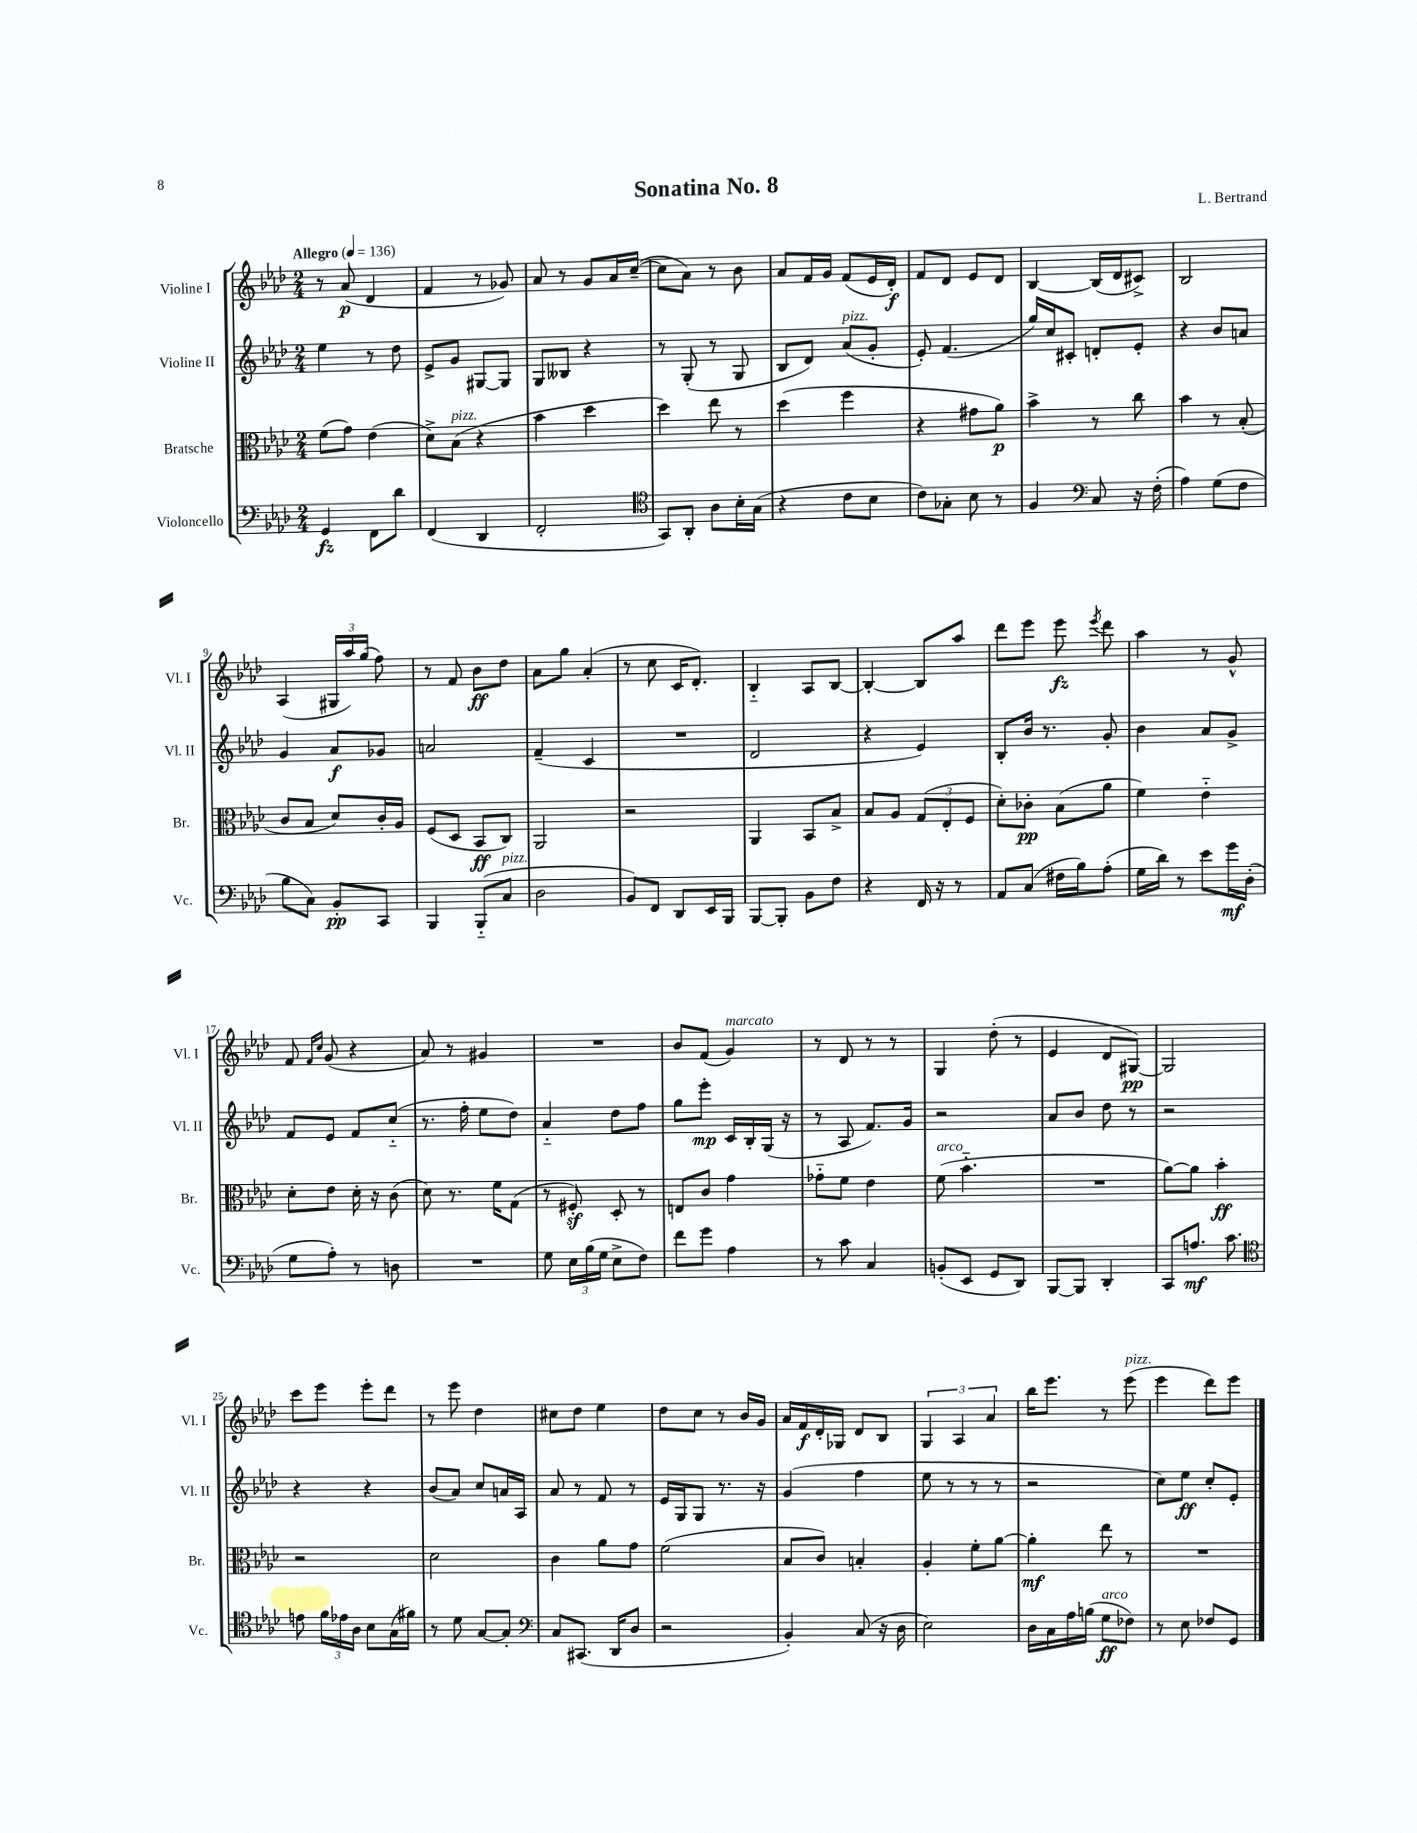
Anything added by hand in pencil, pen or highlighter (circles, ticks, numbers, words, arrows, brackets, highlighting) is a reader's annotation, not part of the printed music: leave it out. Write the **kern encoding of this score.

**kern	**kern	**kern	**kern
*staff4	*staff3	*staff2	*staff1
*clefF4	*clefC3	*clefG2	*clefG2
*k[b-e-a-d-]	*k[b-e-a-d-]	*k[b-e-a-d-]	*k[b-e-a-d-]
*M2/4	*M2/4	*M2/4	*M2/4
*MM136	*MM136	*MM136	*MM136
4GG/	(8f\L	4ee-\	8r
.	8g\J)	.	(8a-/
8FF\L	(4e-\	8r	4d-/
8d-\J	.	8dd-\	.
=	=	=	=
(4FF/	8d-^\L)	8e-^/L	4f/
.	(8B-\J	8g/J	.
4DD-/	4r	[8G#/L	8r
.	.	8G#/]J	8g-/)
=	=	=	=
2FF'/	4b-\	8G/L	8a-/
.	.	8B--/J	8r
.	4dd-\	4r	8g/L
.	.	.	16a-/L
.	.	.	([16cc~/JJ
=	=	=	=
*clefC4	*	*	*
8GG/L)	4dd-\)	8r	8cc\]L
8AA-'/J	.	(8G'/	8a-\J)
8A-\L	8ee-\	8r	8r
16B-'\L	8r	8G/	8b-\
(16G\JJ	.	.	.
=	=	=	=
4r	(4dd-\	8B-/L	8a-/L
.	.	8d-/J)	16f/L
.	.	.	16g/JJ
8c\L	4ff\	(8a-/L	(8f/L
8B-\J	.	8g'/J	16e-/L
.	.	.	16d-'/JJ)
=	=	=	=
8c\L)	4r	8e-'/)	8f/L
8G-'\J	.	(4.f/	8d-/J
8B-\	8g#\L	.	8e-/L
8r	8a-\J)	.	8d-/J
=	=	=	=
4F/	4b-^\	16gg/LL)	[4B-/
.	.	16cc/J	.
.	.	8c#'/J	.
*clefF4	*	*	*
8C/	8r	8d'/L	(16B-/]LL
.	.	.	16d-/J
16r	8cc\	8e-'/J	8c#^/J)
(16F'\	.	.	.
=	=	=	=
4A-\)	4b-\	4r	2B-/
(8G\L	8r	8b-/L	.
8F\J	(8B-'/	8a/J	.
=	=	=	=
8B-\L	8c/L	4g/	(4A-/
8C\J)	8B-/J	.	.
8BB-'/L	8d-/L)	8a-/L	24G#/LL
.	.	.	24aa-/)
.	.	.	(24gg/JJ
8CC/J	16c'/L	8g-/J	8ff\)
.	16A-/JJ	.	.
=	=	=	=
4BBB-/	(8F/L	2a/	8r
.	8D-/J	.	8f/
(8BBB-'~/L	8BB-/L	.	8b-\L
8C/J	8C/J)	.	8dd-\J
=	=	=	=
2D-\	2AA-/	(4f~/	8a-\L
.	.	.	8gg\J
.	.	4c/	(4a-'/
=	=	=	=
8BB-/L)	2r	2r	8r
8FF/J	.	.	8cc\
8DD-/L	.	.	16c/LK
.	.	.	8.d-'/J)
16EE-/L	.	.	.
16BBB-/JJ	.	.	.
=	=	=	=
[8BBB-/L	4AA-/	2d-/	4B-'~/
8BBB-'/]J	.	.	.
8BB-\L	8BB-/L	.	8A-/L
8F\J	8B-^/J	.	[8B-/J
=	=	=	=
4r	8B-/L	4r	4B-'/_
.	8A-/J	.	.
16FF/	(12G/L	4e-/)	8B-/]L
16r	.	.	.
.	12E-'/	.	.
8r	.	.	8aa-/J
.	12F/J	.	.
=	=	=	=
8AA-/L	8d-'\L)	8B-'/L	8ddd-\L
(8C/J	8c-'\J	16b-/Jk	8eee-\J
.	.	8.r	.
16F#\LL	(8B-\L	.	8eee-\
16B-\J)	.	.	.
.	.	.	8qeee-/
(8A-'\J	8a-\J	8g'/	8ddd-\
=	=	=	=
16G\LL	4f\)	4b-\	4aa-\
16d-\JJ)	.	.	.
8r	.	.	.
8e-\L	4e-'~\	8a-/L	8r
16g\L	.	8g^/J	8g^^/
(16D-'\JJ	.	.	.
=	=	=	=
8G\L	8d-'\L	8f/L	8f/
.	.	.	16qqf/LL
.	.	.	16qqcc/JJ
8A-'\J)	8e-\J	8e-/J	(8g/
8r	16d-'\	8f/L	4r
.	16r	.	.
8D\	(8c\	(8cc'~/J	.
=	=	=	=
2r	8d-\)	8.r	8a-/)
.	8.r	.	8r
.	.	16ff'\	.
.	.	8ee-\L	4g#/
.	16f\LK	.	.
.	(8G\J	8dd-\J)	.
=	=	=	=
8G\	8r	4a-'~/	2r
24E-\LL	8F#'/)	.	.
(24B-\	.	.	.
24G\JJ	.	.	.
8E-^\L	8D-'/	8dd-\L	.
8F\J)	8r	8ff\J	.
=	=	=	=
8f\L	8E/L	8gg\L	8b-/L
8g\J	8c/J	8eee-'\J	(8f/J
4A-\	4g\	16c/LL	4g/)
.	.	16B-'/	.
.	.	(16G/JJ	.
.	.	16r	.
=	=	=	=
8r	8g-'~\L	8r	8r
8c\	8f\J	8A-/	8d-/
4C/	4e-\	8.f/L)	8r
.	.	.	8r
.	.	16g/Jk	.
=	=	=	=
(8BB'/L	(8f\	2r	4G/
8EE-/J	4.b-'~\	.	.
8GG/L	.	.	(8dd-'\
8DD-/J)	.	.	8r
=	=	=	=
[8BBB-/L	2r	8a-/L	4e-/
8BBB-/]J	.	8b-/J	.
4DD-'/	.	8dd-\	8d-/L
.	.	8r	[8G#/J)
=	=	=	=
8CC/L	[8a-\L)	2r	2G#/]
8.A/J	8a-\]J	.	.
.	4b-'\	.	.
8.c\	.	.	.
=	=	=	=
*clefC4	*	*	*
8e\	2r	4r	8ccc\L
24f\LL	.	.	8eee-\J
24e-\	.	.	.
24A-\JJ	.	.	.
8B-\L	.	4r	8eee-'\L
(16G\L	.	.	8ddd-\J
16f#\JJ)	.	.	.
=	=	=	=
8r	2d-\	(8b-/L	8r
8d-\	.	8a-/J)	8eee-\
[8G/L	.	8cc/L	4dd-\
8G'/]J	.	16a/L	.
.	.	16A-/JJ	.
=	=	=	=
*clefF4	*	*	*
8C/L	4c\	8a-/	8cc#\L
(8.CC#/J	.	8r	8dd-\J
.	8a-\L	8f/	4ee-\
16DD-/LK	.	.	.
8D-/J	8g\J	8r	.
=	=	=	=
2r	(2f\	16e-/LL	8dd-\L
.	.	16G/J	.
.	.	8G/J	8cc\J
.	.	8.r	8r
.	.	.	16b-/LL
.	.	16r	16g/JJ
=	=	=	=
4BB-'/)	8B-/L	(4g/	16a-/LL
.	.	.	16f/
.	8c/J)	.	16d-'/
.	.	.	16G-/JJ
(8C/	4B'/	4ff\	8d-/L
16r	.	.	8B-/J
16D-\	.	.	.
=	=	=	=
2E-\)	4A-'/	8ee-\	6G/
.	.	8r	.
.	.	.	6A-/
.	8f'\L	8r	.
.	.	.	6a-/
.	[8a-\J	8r	.
=	=	=	=
16D-\LL	4a-'\]	2r	16bb-\LK
16C\	.	.	8.eee-\J
16A-\	.	.	.
(16B\JJ	.	.	.
8G\L	8ee-\	.	8r
8F-\J)	8r	.	(8eee-\
=	=	=	=
8r	2r	8cc\L)	4eee-\
8E-\	.	8ee-\J	.
8F-/L	.	8cc'/L	8ddd-\L)
8GG/J	.	8e-'/J	8eee-\J
==	==	==	==
*-	*-	*-	*-
